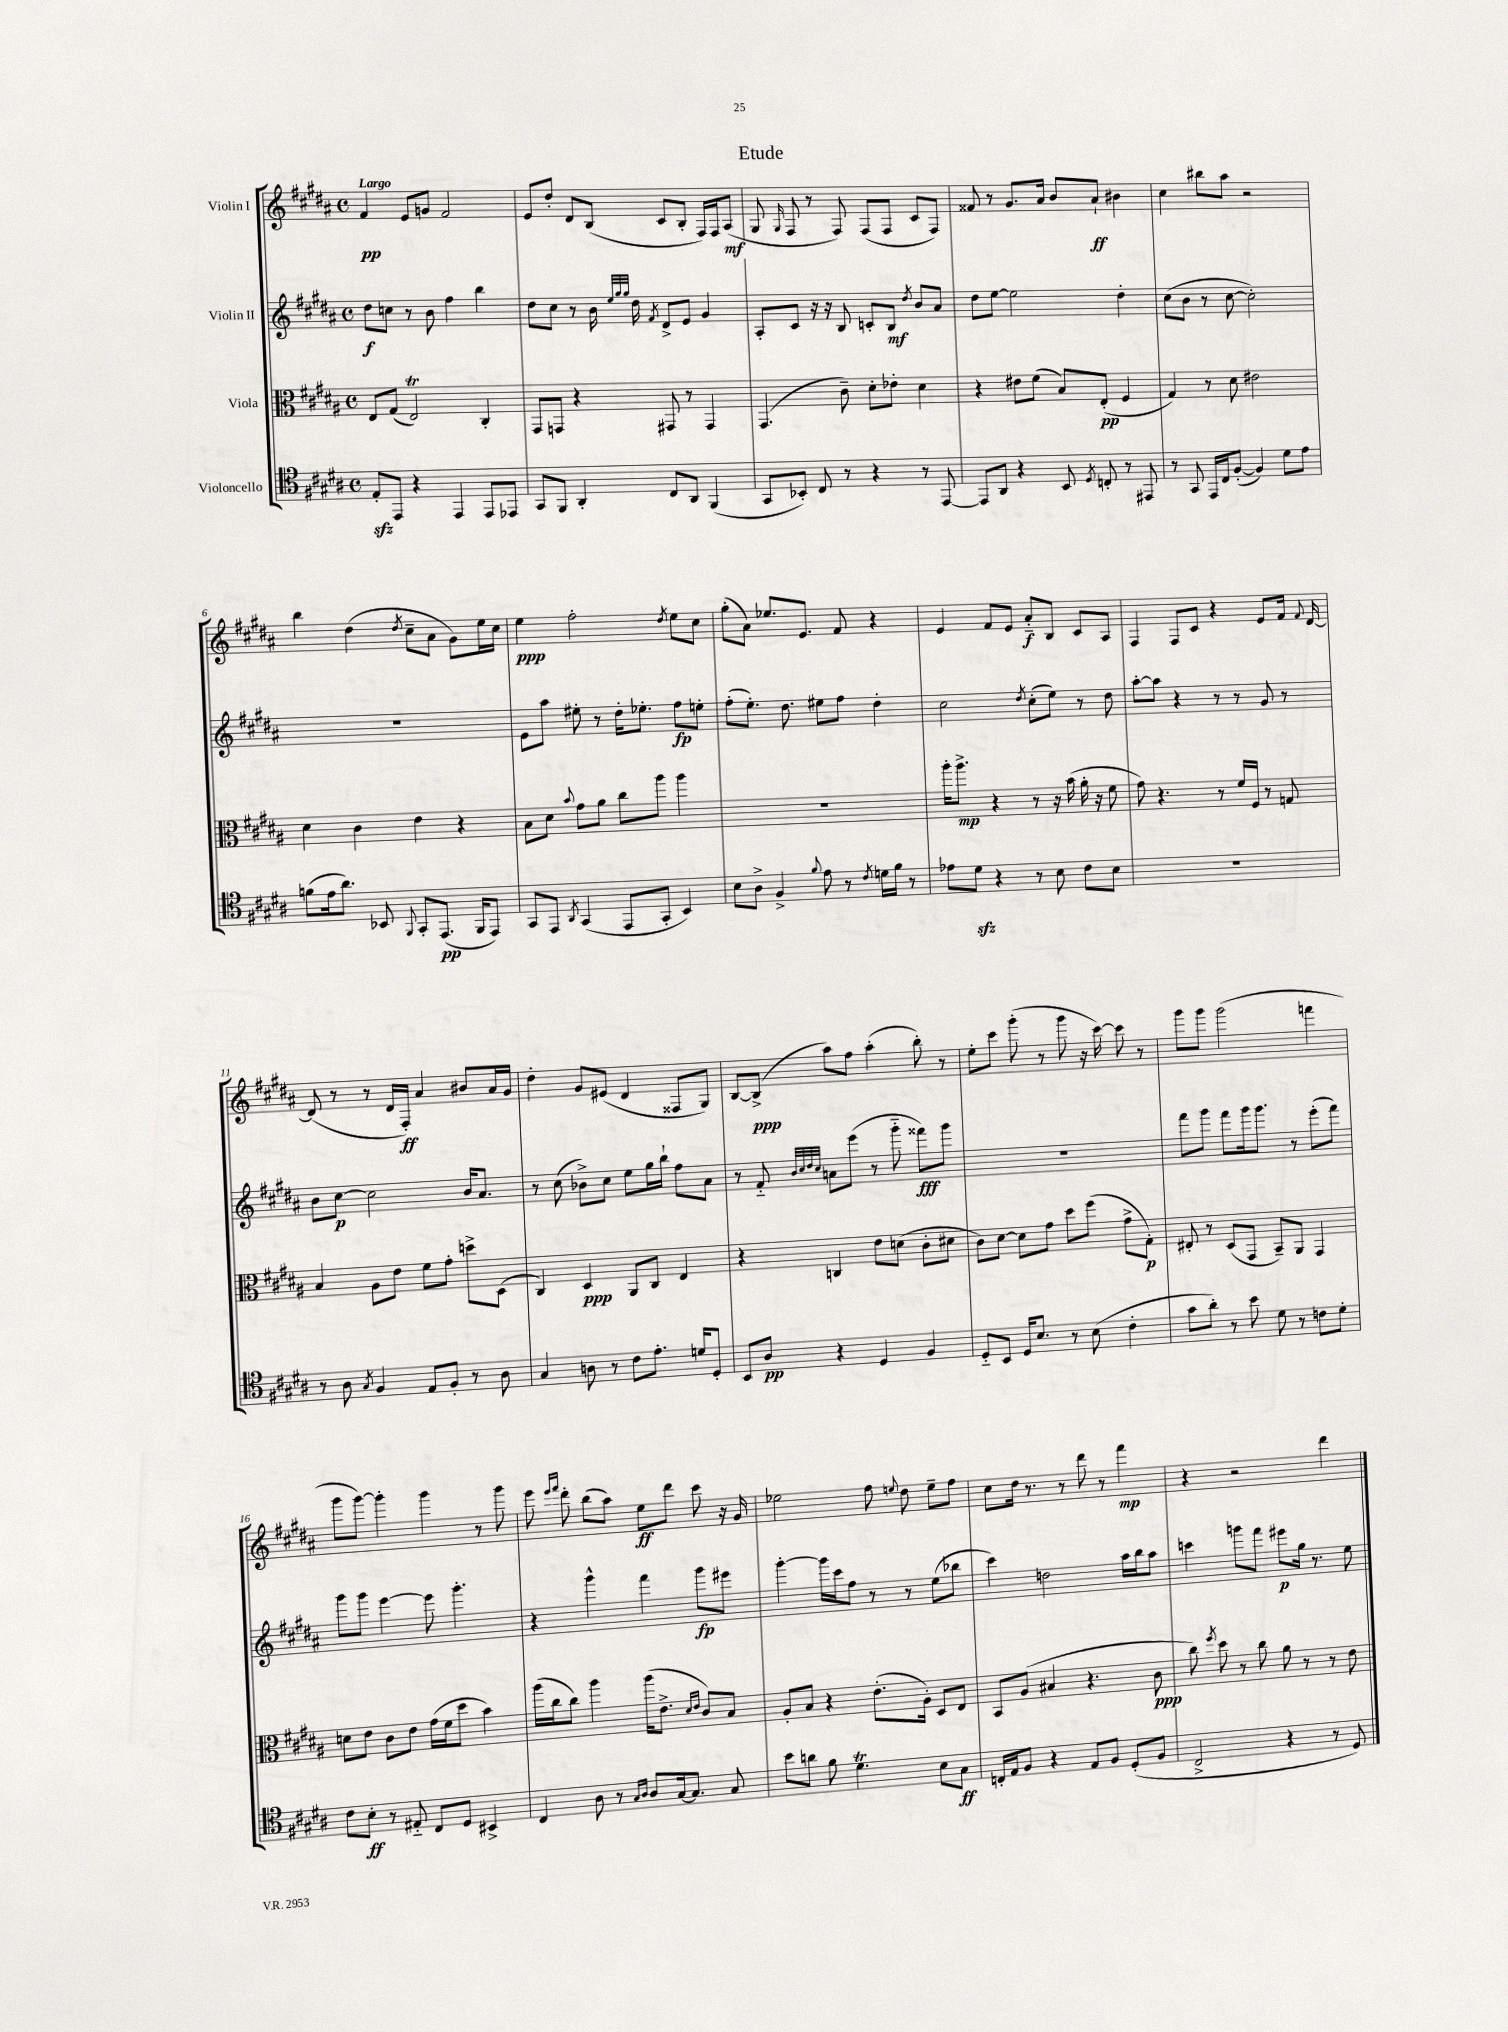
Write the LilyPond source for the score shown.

\header { title = "Etude" }
<<
\new StaffGroup <<
\new Staff = "s0" \with { instrumentName = "Violin I" } {
    \clef treble \key b \major \defaultTimeSignature \time 4/4 \tempo "Largo"
    \autoBeamOff fis'4\pp e'8[ g'8] fis'2 |
    e'8[ dis''8]-. dis'8[ b8]( cis'8[ b8]-. fis16[) fis16 ais8]\mf( |
    gis8 \grace { gis16 } fis8 r8 fis8) fis8[( fis8] cis'8[ fis8]) |
    fisis'8 r8 gis'8.[ ais'16] b'8[ ais'8]-!\ff bis'4 |
    cis''4 bis''8[ ais''8] r2 |
    b''4 dis''4( \acciaccatura { dis''8 } cis''8[-- ais'8] gis'8[) e''16 cis''16] |
    e''4\ppp fis''2-. \acciaccatura { dis''8 } e''8[ cis''8] |
    gis''8[-.( ais'8]) ees''8.[ e'8.] fis'8 r4 |
    e'4 fis'8[ e'8] ais'8[-_\f b8] cis'8[ ais8] |
    fis4 fis8[ cis'8] r4 e'8[ fis'16] \appoggiatura { fis'8 } dis'16~ |
    dis'8( r8 r8 dis'16[ fis16]-.\ff) ais'4 bis'8[ ais'16 gis'16] |
    dis''4-. gis'8[ eis'8]( dis'4 fisis8[ gis8]) |
    b8[~ b8]->\ppp( ais''8[) fis''8] ais''4-.( b''8-.) r8 |
    e''8[-. cis'''8] gis'''8-.( r8 gis'''8 r16 cis'''16~) cis'''8 r8 |
    gis'''8[ gis'''8] gis'''2( f'''4 |
    gis'''8[ gis'''8]~) gis'''4-. gis'''4 r8 gis'''8 |
    e'''8 \grace { e'''16[ fis'''16] } dis'''8-. b''8[( ais''8]) e''8[\ff dis'''8] cis'''8 r16 gis'16 |
    ees''2 fis''8 \appoggiatura { e''8 } dis''8 e''8[-- fis''8] |
    cis''8[ dis''16] r8. r8 dis'''8 r8 fis'''4\mp |
    r4 r2 dis'''4 \bar "|." |
}
\new Staff = "s1" \with { instrumentName = "Violin II" } {
    \clef treble \key b \major \defaultTimeSignature \time 4/4
    \autoBeamOff dis''8[\f c''8] r8 b'8 fis''4 b''4 |
    dis''8[ cis''8] r8 b'16 \grace { e''32[ gis''32 gis''32] } dis''16 \acciaccatura { fis'8 } dis'8[-> e'8] gis'4 |
    ais8[-. cis'8] r16 r16 b8 c'8[-. b8]\mf \acciaccatura { dis''8 } b'8[ ais'8] |
    dis''8[ e''8]~ e''2 dis''4-. |
    cis''8[( b'8] r8 cis''8~ cis''2-.) |
    R1 |
    e'8[ ais''8] eis''8-. r8 dis''16[-. ees''8.]-. fis''8[\fp e''8]-. |
    fis''8[-.( e''8.]-.) dis''8. eis''8[ fis''8] dis''4-. |
    cis''2 \acciaccatura { dis''8 } cis''8[-.( e''8]) r8 dis''8 |
    ais''8[~-. ais''8] r4 r8 r8 gis'8 r8 |
    b'8[ cis''8]~\p cis''2 b'16[ ais'8.] |
    r8 cis''8( bes'8[->) cis''8] e''8[ gis''16 b''16]-! fis''8[ ais'8] |
    r8 fis'8-_ \grace { b'32[ cis''32 dis''32 cis''32] } a'8[ e'''8]( r8 gis'''8-_ fisis'''8[\fff) gis'''8] |
    R1 |
    fis'''8[ gis'''8] fis'''8[ gis'''16 gis'''8.] r8 e'''8[-.( fis'''8]) |
    gis'''8[ gis'''8] e'''4~ e'''8 gis'''4.-. |
    r4 gis'''4-^ fis'''4 gis'''8[\fp eis'''8] |
    gis'''4~-. gis'''16[ cis'''16 fis''8] r8 r8 e''8[( bes''8] |
    cis'''4) d''2 ais''16[ b''16 ais''8] |
    c'''4 g'''8[ fis'''8] eis'''8[\p gis''16] r8. e''8 \bar "|." |
}
\new Staff = "s2" \with { instrumentName = "Viola" } {
    \clef alto \key b \major \defaultTimeSignature \time 4/4
    \autoBeamOff e8[ gis8]( e2\trill) cis4-. |
    gis,8[ g,8] r4 gis,8 r8 gis,4 |
    gis,4.( cis'8--) dis'8[-. ees'8]-. dis'4 |
    r4 eis'8[ fis'8]( b8[) e8]-.\pp( fis4 |
    gis4) r8 dis'8 eis'2 |
    dis'4 cis'4 e'4 r4 |
    b8[ dis'8] \appoggiatura { b'8 } gis'8[ ais'8] cis''8[ ais''8] ais''4 |
    R1 |
    ais''16[-. ais''8.]->\mp r4 r8 r16 b'16( ais'16-. r16 fis'8 |
    gis'8) r4. r8 fis'16[ fis16] r8 g8 |
    b4 ais8[ e'8] fis'8[ gis'8]-. d''8[-> dis8]( |
    cis4) dis4\ppp ais,8[ cis8] e4 |
    r4 c4 e'8[ d'8]( cis'8[-. dis'8] |
    cis'8[) dis'8]~ dis'8[ gis'8] dis''8[ fis''8]( gis'8[-> gis8]-.\p) |
    eis8-. r8 dis8[( gis,8] b,8[--) ais,8] gis,4 |
    d'8[ e'8] cis'8[ e'8] gis'16[( fis'16 dis''8] b'4) |
    ais''16[( cis''16 cis''8]) ais''4 ais''16[( e'8.]-> \grace { dis'16[ e'16] } cis'8[) b8] |
    ais8[-. b8] r4 e'8.[-.( ais16]-.) dis8[ e8] |
    b,8[ ais8]( bis4 r4. cis'8\ppp |
    cis''8) \acciaccatura { fis''8 } dis''8 r8 cis''8 ais'8 r8 r8 e'8 \bar "|." |
}
\new Staff = "s3" \with { instrumentName = "Violoncello" } {
    \clef tenor \key b \major \defaultTimeSignature \time 4/4
    \autoBeamOff e8[-.\sfz e,8] r4 e,4 e,8[ ees,8] |
    gis,8[ fis,8] ais,4-. cis8[ ais,8] fis,4( |
    gis,8[ bes,8]-.) cis8 r8 r4 r8 e,8~ |
    e,8[ ais,8] r4 b,8 \acciaccatura { dis8 } c8-. r8 eis,8 |
    r8 gis,8 e,16[ cis16 fis8]~-.( fis4) dis'8[ e'8] |
    f'8[( e'16 ais'8.]) bes,8 \appoggiatura { fis,8 } gis,8[-. e,8.]\pp( fis,16[ e,8]) |
    gis,8[ e,8] \acciaccatura { ais,8 } gis,4( e,8[ gis,8]-. b,4) |
    b8[ ais8]-> fis4-> \appoggiatura { fis'8 } e'8 r8 \acciaccatura { cis'8 } d'16[ fis'16] r8 |
    ees'8[ dis'8]\sfz r4 r8 b8 cis'8[ b8] |
    R1 |
    r8 ais8 \acciaccatura { gis8 } fis4 e8[ fis8]-. r8 ais8 |
    gis4 a8 r8 cis'8[ e'8.]-. d'16[ dis8]-. |
    b,8[ ais8]\pp r4 dis4 fis4 |
    dis8[-_ b,8] dis16[ b8.] r8 b8( cis'4-. |
    gis'8[ ais'8]-.) r8 b'8 dis'8 r8 c'8[ dis'8]-. |
    cis'8[ b8]-.\ff r8 eis8-_ cis8[ dis8] bis,4-> |
    cis4 ais8 r8 \grace { gis16[ ais16] } ais8[ gis16~ gis8.] gis8 |
    b'8[ a'8] fis'8 dis'4.\trill b8[ gis8]\ff |
    c16[-. e16 fis8] r4 e8[ fis8] dis8[-.( fis8] |
    cis2-> r4 r8 dis8) \bar "|." |
}
>>
>>
